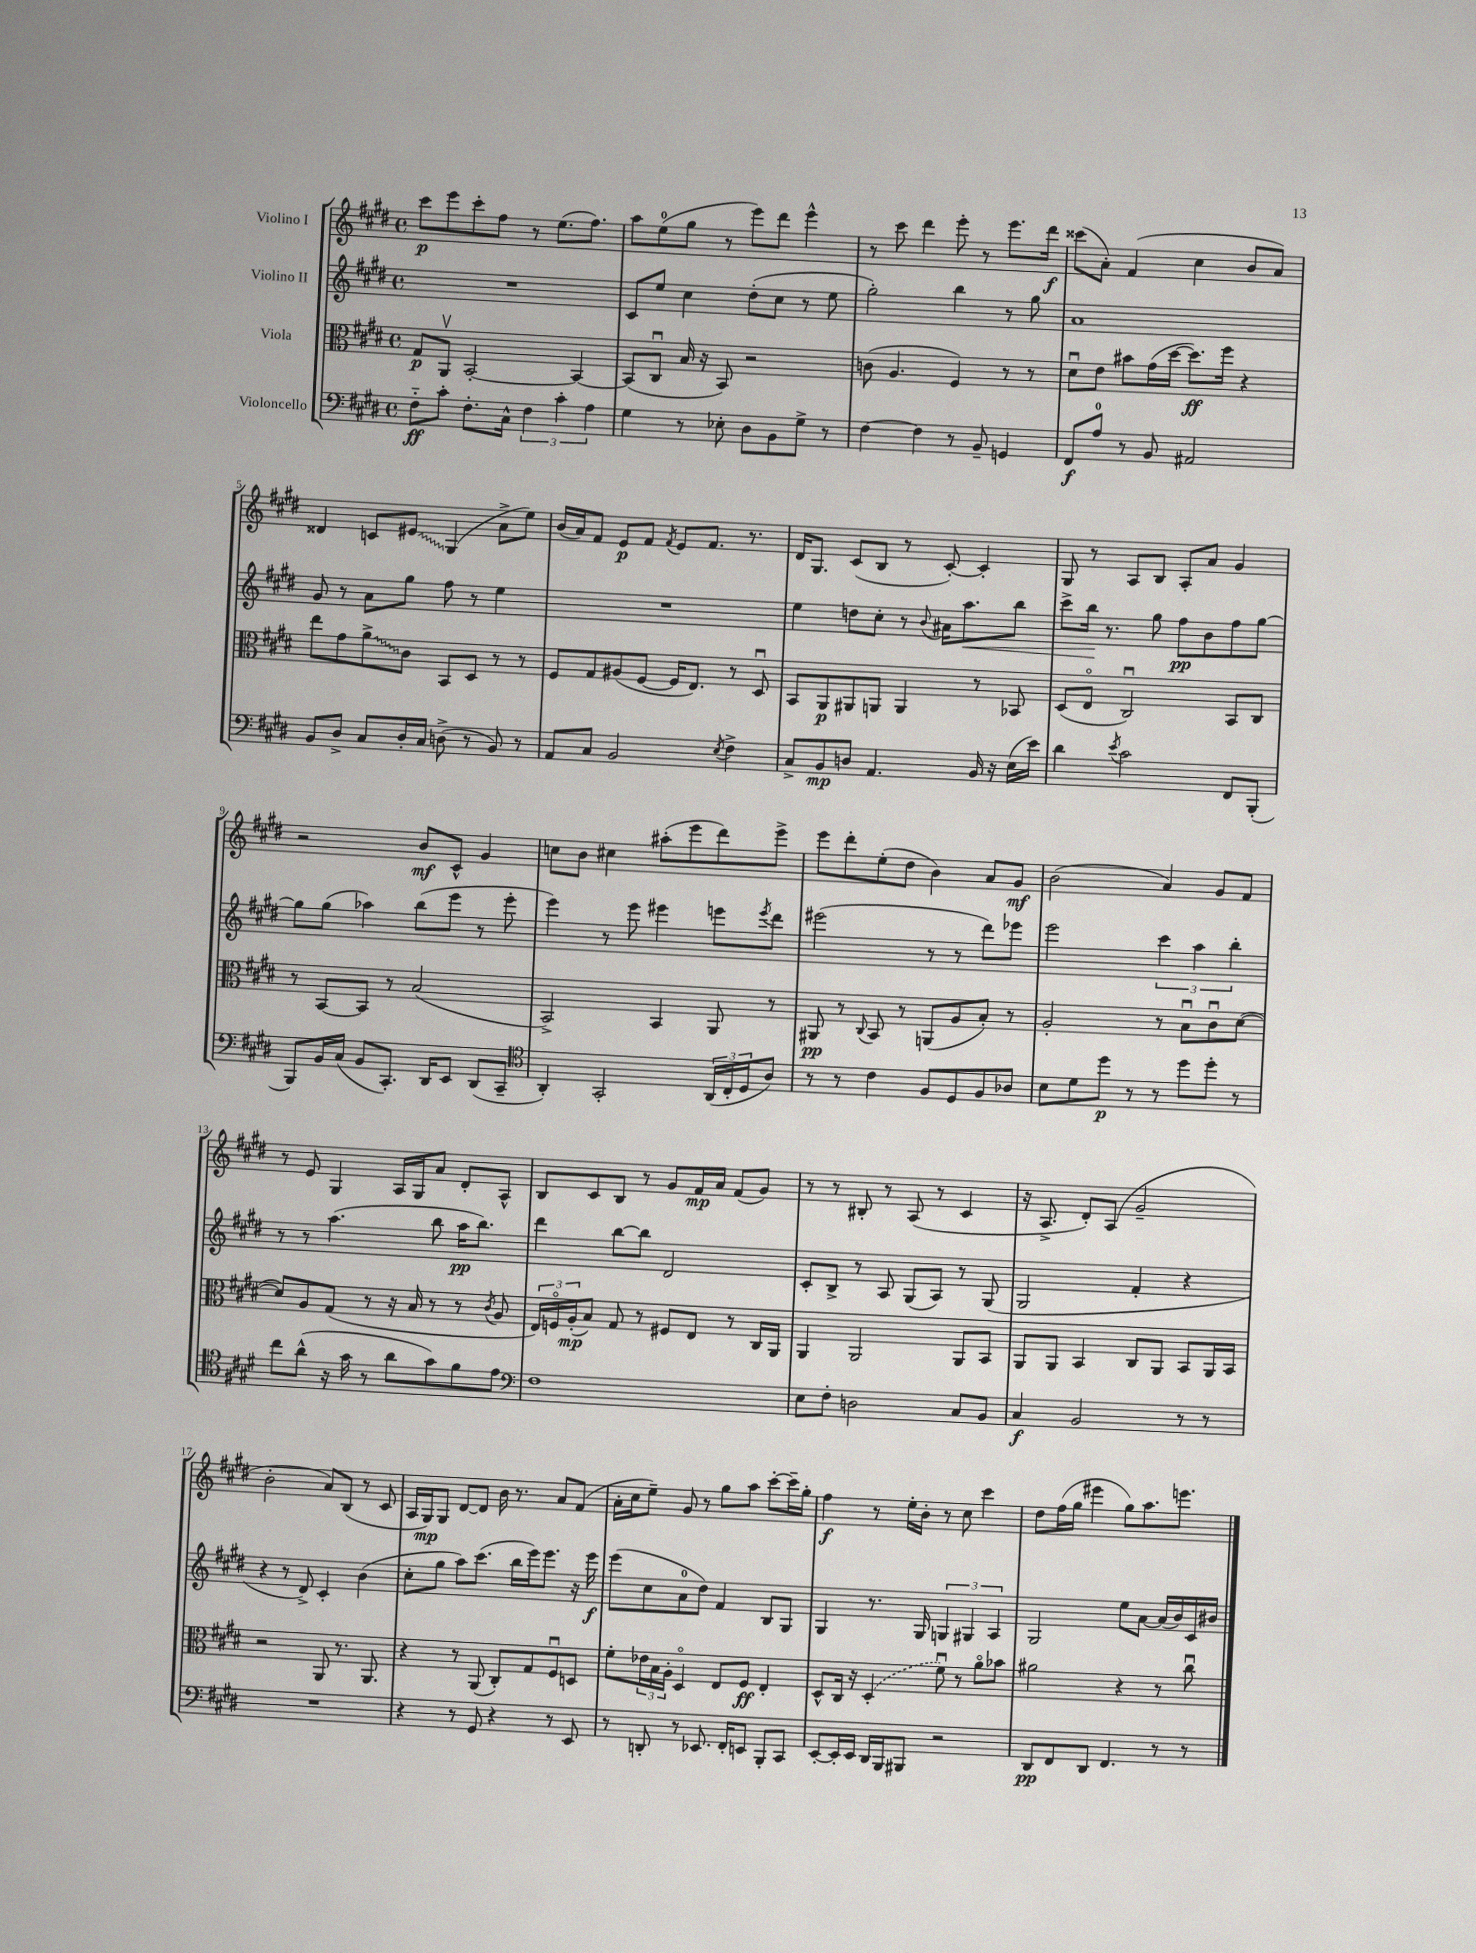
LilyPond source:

<<
\new StaffGroup <<
\new Staff = "s0" \with { instrumentName = "Violino I" } {
    \clef treble \key e \major \defaultTimeSignature \time 4/4
    cis'''8\p e'''8 cis'''8-. fis''8 r8 e''8.( fis''8.) |
    a''8 e''8-0( gis''8 r8 e'''8) dis'''8 e'''4-^ |
    r8 cis'''8 dis'''4 e'''8-. r8 e'''8. dis'''16\f |
    cisis'''8( a'8-.) fis'4( cis''4 b'8 a'8) |
    disis'4 c'8 \once \override Glissando.style = #'zigzag eis'8\glissando gis4( a'8-> e''8) |
    b'16( a'16) fis'8 e'8\p fis'8 \acciaccatura { fis'8 } e'8 fis'8. r8. |
    dis'16 gis8. cis'8( b8 r8 cis'8~-.) cis'4-. |
    gis8 r8 a8 b8 a8-. a'8 gis'4 |
    r2 b'8\mf cis'8-^ gis'4 |
    c''8 b'8 cis''4 ais''8-.( e'''8 dis'''8) e'''8-> |
    e'''8 dis'''8-. e''8-.( dis''8 b'4) a'8 gis'8\mf |
    b'2( a'4) gis'8 fis'8 |
    r8 e'8 gis4 a16 gis16 a'8 dis'8-. a8-^ |
    b8 cis'8 b8 r8 gis'8 fis'16\mp a'16 fis'8( gis'8) |
    r8 r8 bis8-. r8 a8( r8 cis'4 |
    r16 a8.-> dis'8-.) a8( gis'2-- |
    b'2-. a'8) b8( r8 cis'8 |
    a16 gis16\mp) gis8 dis'8~ dis'8 b'16 r8. a'8 fis'8( |
    a'16-. cis''16 e''8--) gis'8 r8 gis''8 a''8 cis'''8~-. cis'''16-- gis''16-. |
    fis''4\f r8 e''16-. b'16-. r8 cis''8 cis'''4 |
    dis''8 fis''16( gis''16 eis'''4 gis''8) a''8. e'''8. \bar "|." |
}
\new Staff = "s1" \with { instrumentName = "Violino II" } {
    \clef treble \key e \major \defaultTimeSignature \time 4/4
    R1 |
    cis'8 e''8 cis''4 dis''8-.( cis''8 r8 e''8 |
    gis''2-.) b''4 r8 gis''8 |
    a'1 |
    gis'8 r8 a'8 gis''8 fis''8 r8 e''4 |
    R1 |
    e''4 d''8 cis''8-. r8 \appoggiatura { b'8 } ais'16 a''8.\< b''8 |
    cis'''8-> b''16\! r8. gis''8 fis''8\pp b'8 fis''8 gis''8~ |
    gis''8 gis''8( aes''4) b''8( e'''8 r8 e'''8-. |
    e'''4) r8 e'''8 eis'''4 e'''8 \acciaccatura { e'''8 } dis'''8 |
    eis'''2( r8 r8 dis'''8) ees'''8 |
    e'''2 \tuplet 3/2 { cis'''4 a''4 b''4-. } |
    r8 r8 a''4.( b''8 a''16\pp b''8.) |
    dis'''4 b''8~ b''8 dis'2 |
    cis'8-. b8-> r8 a8 gis8( a8) r8 gis8( |
    gis2 fis'4-. r4 |
    r4 r8 dis'8->) cis'4-. b'4( |
    cis''8-. gis''8 a''8) cis'''8.( b''16 e'''16) e'''8. r16 e'''16\f |
    e'''8( cis''8 a'8-0 dis''8) fis'4 b8 gis8 |
    gis4 r8. gis16 \tuplet 3/2 { g4 gis4 a4 } |
    gis2 e''8 a'8~ a'16( b'16) cis'16 bis'16 \bar "|." |
}
\new Staff = "s2" \with { instrumentName = "Viola" } {
    \clef alto \key e \major \defaultTimeSignature \time 4/4
    gis8\p a,8\upbow b,2~-. b,4~ |
    b,8( cis8\downbow b16 r16 b,8) r2 |
    c'8( a4. fis4) r8 r8 |
    dis'8\downbow e'8 bis'8 gis'16( dis''16~ dis''8.\ff) fis''16 r4 |
    e''8 gis'8 \once \override Glissando.style = #'zigzag a'8->\glissando cis'8 b,8 dis8 r8 r8 |
    fis8 gis8 ais8( fis8~ fis16 e8.) r8 dis8\downbow |
    b,8 a,8\p ais,8 a,8 a,4 r8 bes,8 |
    dis8( e8\flageolet cis2\downbow) b,8 cis8 |
    r8 b,8~ b,8 r8 b2( |
    b,2->) b,4 a,8 r8 |
    ais,8\pp r8 \appoggiatura { cis8 } b,8 r8 a,8( a8 b8-.) r8 |
    a2-. r8 b8\downbow cis'8\downbow dis'8~( |
    dis'8) a8 gis8( r8 r16 b16 r8 r8 \acciaccatura { cis'8 } a8 |
    \tuplet 3/2 { e16) f16\flageolet a16-.\mp( } b8) gis8 r8 fis8 e8 r8 cis16 a,16 |
    a,4 a,2 a,8 b,8 |
    a,8 a,8 b,4 cis8 a,8 b,8 a,16 b,16 |
    r2 a,8 r8. a,8. |
    r4 r8 a,8( cis8-.) gis8 fis8\downbow d8 |
    fis'8-. \tuplet 3/2 { ees'16 b16 a16-. } dis4\flageolet e8 fis8\ff e4-. |
    dis8-^ cis16 r16 \once \slurDashed dis4-.( fis'8\downbow) r8 a'8\flageolet bes'8 |
    ais'2 r4 r8 cis''8\downbow \bar "|." |
}
\new Staff = "s3" \with { instrumentName = "Violoncello" } {
    \clef bass \key e \major \defaultTimeSignature \time 4/4
    fis8-_\ff cis'8-. fis8.-. cis16-^ \tuplet 3/2 { fis4 cis'4-. a4 } |
    gis4 r8 ees8-. dis8 b,8 gis8-> r8 |
    fis4~ fis4 r8 b,8-- g,4 |
    fis,8\f a8-0 r8 b,8 ais,2 |
    b,8 dis8-> cis8 dis16-. cis16 d8->( r8 b,8) r8 |
    a,8 cis8 b,2 \acciaccatura { e8 } fis4-> |
    cis8-> b,8\mp d8 a,4. b,16 r16 e16( e'16) |
    dis'4 \acciaccatura { e'8 } cis'2 fis,8 b,,8-.( |
    b,,8) b,16 cis16( b,8 cis,8.-.) dis,16 e,8 dis,8( cis,8-- |
    \clef tenor a,4-.) gis,2-. \tuplet 3/2 { a,16( cis16-. dis16 } a8) |
    r8 r8 cis'4 fis8 dis8 fis8 aes8 |
    b8 dis'8 dis''8\p r8 r8 dis''8 dis''8-. r8 |
    cis''8 a'8-^( r16 gis'16 r8 a'8 gis'8) fis'8 e'8 |
    \clef bass fis1 |
    e8 fis8-. d2 cis8 b,8 |
    cis4\f b,2 r8 r8 |
    R1 |
    r4 r8 gis,8 r4 r8 e,8 |
    r8 d,8-. r8 ees,8. fis,16-. e,8 b,,8-. cis,8 |
    e,8~-. e,16-. e,16 dis,16 b,,16 bis,,8 r2 |
    dis,8\pp fis,8 dis,8 fis,4. r8 r8 \bar "|." |
}
>>
>>
